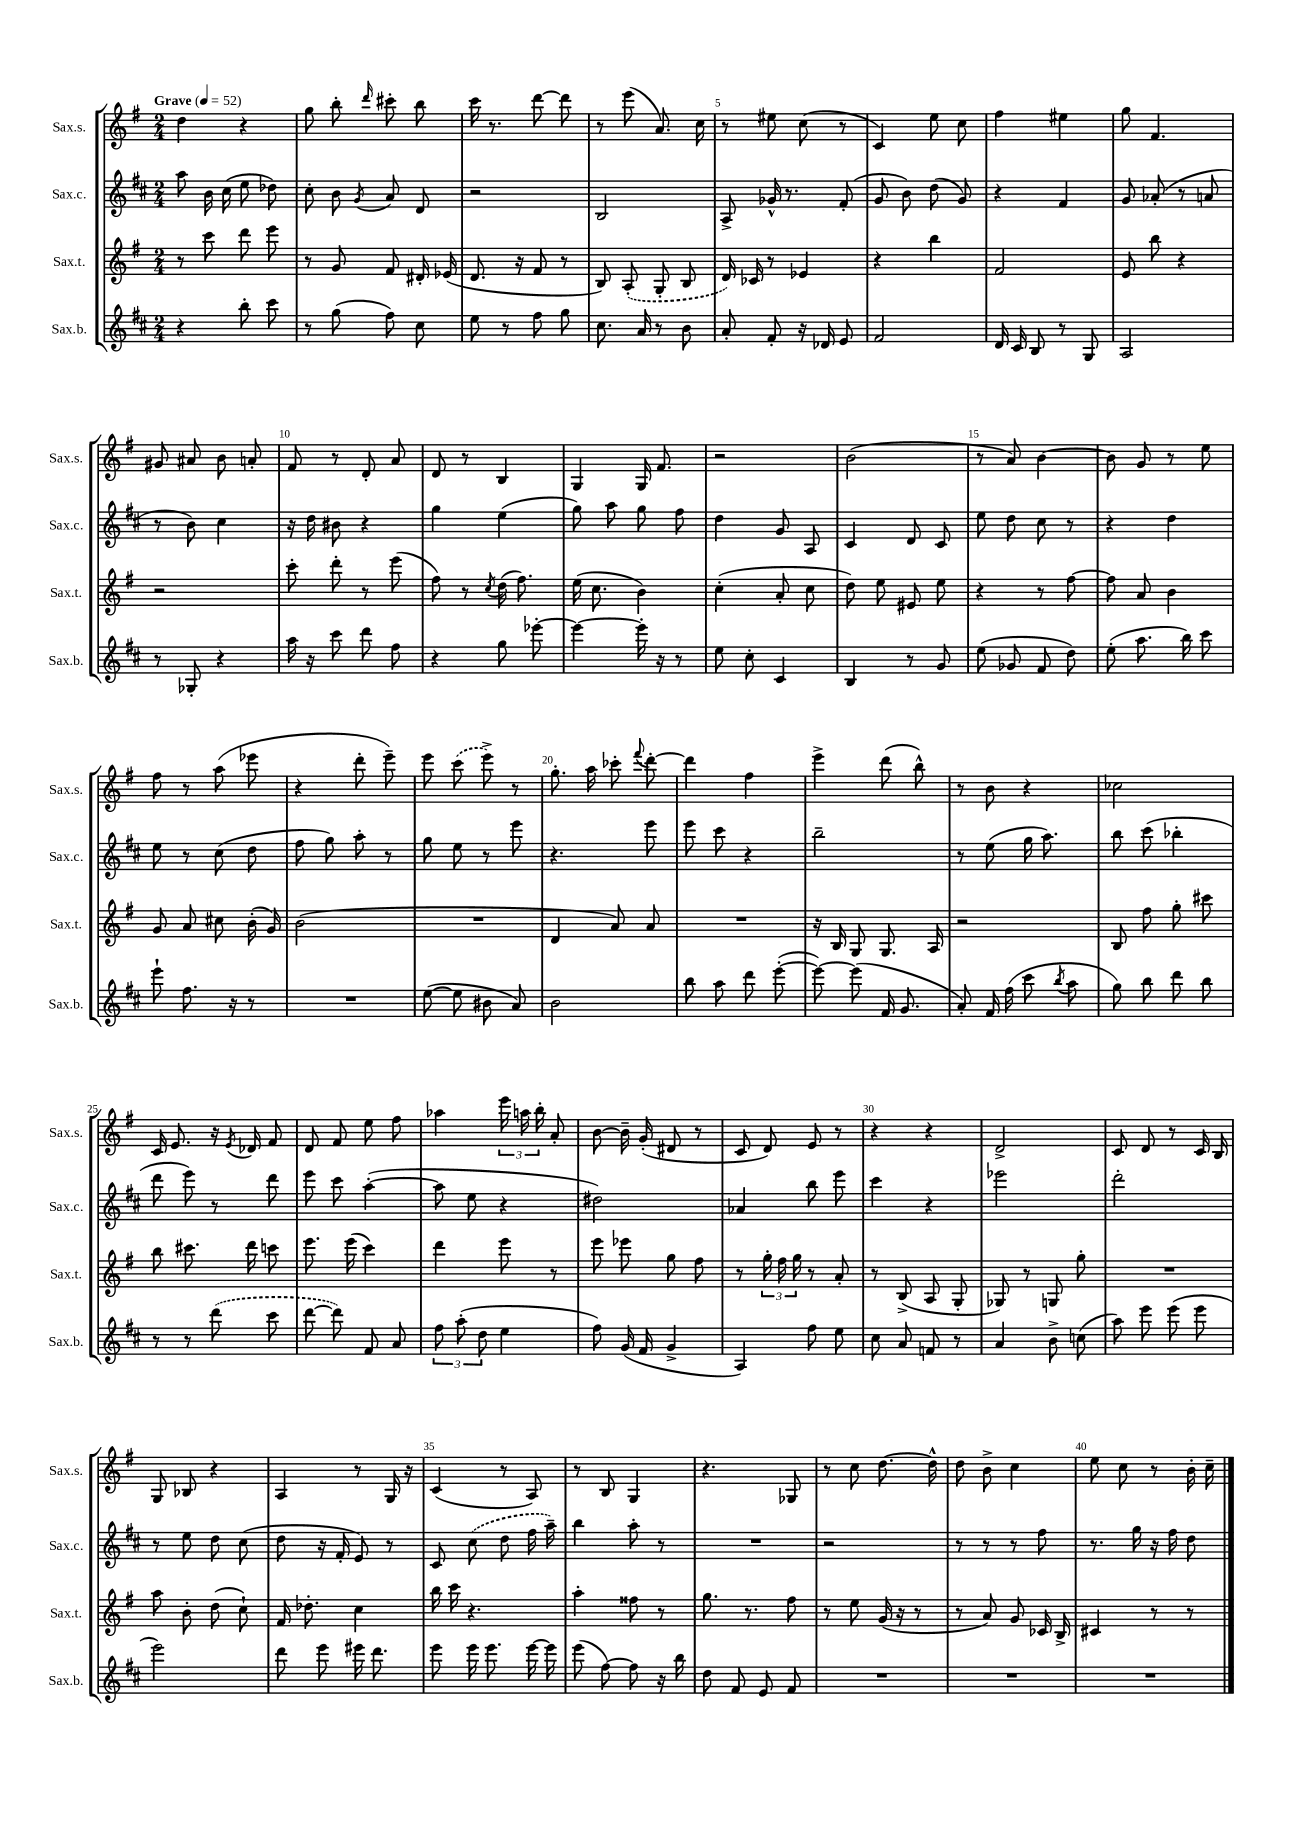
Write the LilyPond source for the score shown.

<<
\new StaffGroup <<
\new Staff = "s0" \with { instrumentName = "Sax.s." shortInstrumentName = "Sax.s." } {
    \clef treble \key g \major \numericTimeSignature \time 2/4 \tempo "Grave" 4 = 52
    \autoBeamOff d''4 r4 |
    g''8 b''8-. \grace { d'''16 } cis'''8-. b''8 |
    c'''16 r8. d'''8~ d'''8 |
    r8 e'''8( a'8.) c''16 |
    r8 eis''8 c''8( r8 |
    c'4) e''8 c''8 |
    fis''4 eis''4 |
    g''8 fis'4. |
    gis'8 ais'8 b'8 a'8-. |
    fis'8 r8 d'8-. a'8 |
    d'8 r8 b4 |
    g4 g16 fis'8. |
    r2 |
    b'2( |
    r8 a'8) b'4~ |
    b'8 g'8 r8 e''8 |
    fis''8 r8 a''8( ees'''8 |
    r4 d'''8-. e'''8--) |
    e'''8 \once \slurDashed c'''8( e'''8->) r8 |
    g''8.-. a''16 ces'''8-. \appoggiatura { fis'''8 } d'''8~-. |
    d'''4 fis''4 |
    e'''4-> d'''8( b''8-^) |
    r8 b'8 r4 |
    ces''2 |
    c'16 e'8. r16 \acciaccatura { e'8 } des'16 fis'8 |
    d'8 fis'8 e''8 fis''8 |
    aes''4 \tuplet 3/2 { e'''16 a''16 b''16-. } a'8-. |
    b'8~ b'16-- g'16-.( dis'8 r8 |
    c'8 d'8) e'8 r8 |
    r4 r4 |
    d'2-> |
    c'8 d'8 r8 c'16 b16 |
    g8 bes8 r4 |
    a4 r8 g16 r16 |
    c'4( r8 a8) |
    r8 b8 g4 |
    r4. ges8 |
    r8 c''8 d''8.~ d''16-^ |
    d''8 b'8-> c''4 |
    e''8 c''8 r8 b'16-. c''16-- \bar "|." |
}
\new Staff = "s1" \with { instrumentName = "Sax.c." shortInstrumentName = "Sax.c." } {
    \clef treble \key d \major \numericTimeSignature \time 2/4
    \autoBeamOff a''8 b'16 cis''16( e''8 des''8) |
    cis''8-. b'8 \acciaccatura { g'8 } a'8 d'8 |
    r2 |
    b2 |
    a8-> ges'16-^ r8. fis'8-.( |
    g'8 b'8) d''8( g'8) |
    r4 fis'4 |
    g'8 aes'8-.( r8 a'8 |
    r8 b'8) cis''4 |
    r16 d''16 bis'8 r4 |
    g''4 e''4( |
    g''8) a''8 g''8 fis''8 |
    d''4 g'8 a8 |
    cis'4 d'8 cis'8 |
    e''8 d''8 cis''8 r8 |
    r4 d''4 |
    e''8 r8 cis''8( d''8 |
    fis''8 g''8) a''8-. r8 |
    g''8 e''8 r8 e'''8 |
    r4. e'''8 |
    e'''8 cis'''8 r4 |
    b''2-- |
    r8 e''8( g''16 a''8.) |
    b''8 cis'''8( bes''4-. |
    d'''8 e'''8) r8 d'''8 |
    e'''8 cis'''8 a''4~-.( |
    a''8 e''8 r4 |
    dis''2) |
    aes'4 b''8 e'''8 |
    cis'''4 r4 |
    ees'''2 |
    d'''2-. |
    r8 e''8 d''8 cis''8( |
    d''8 r16 fis'16-. e'8) r8 |
    cis'8 \once \slurDashed cis''8( d''8 fis''16 a''16--) |
    b''4 a''8-. r8 |
    R2 |
    r2 |
    r8 r8 r8 fis''8 |
    r8. g''16 r16 fis''16 d''8 \bar "|." |
}
\new Staff = "s2" \with { instrumentName = "Sax.t." shortInstrumentName = "Sax.t." } {
    \clef treble \key g \major \numericTimeSignature \time 2/4
    \autoBeamOff r8 c'''8 d'''8 e'''8 |
    r8 g'8 fis'8 dis'16-. ees'16( |
    d'8. r16 fis'8 r8 |
    b8) \once \slurDashed a8-.( g8-. b8 |
    d'16) ces'16 r8 ees'4 |
    r4 b''4 |
    fis'2 |
    e'8 b''8 r4 |
    r2 |
    c'''8-. d'''8-. r8 e'''8( |
    fis''8) r8 \acciaccatura { c''8 } d''16( fis''8.) |
    e''16( c''8. b'4) |
    c''4-.( a'8-. c''8 |
    d''8) e''8 eis'8 e''8 |
    r4 r8 fis''8~ |
    fis''8 a'8 b'4 |
    g'8 a'8 cis''8 b'16-.( g'16) |
    b'2( |
    R2 |
    d'4 a'8) a'8 |
    R2 |
    r16 b16 g8 g8. a16 |
    r2 |
    b8 fis''8 g''8-. cis'''8 |
    b''8 cis'''8. d'''16 c'''8 |
    e'''8. e'''16( c'''4) |
    d'''4 e'''8 r8 |
    e'''8 ees'''8 g''8 fis''8 |
    r8 \tuplet 3/2 { g''16-. fis''16 g''16 } r8 a'8-. |
    r8 b8->( a8 g8-. |
    ges8) r8 g8 g''8-. |
    R2 |
    a''8 b'8-. d''8( c''8-!) |
    fis'16 des''8.-. c''4 |
    b''16 c'''16 r4. |
    a''4-. fisis''8 r8 |
    g''8. r8. fis''8 |
    r8 e''8 g'16( r16 r8 |
    r8 a'8) g'8 ces'16 b16-> |
    cis'4 r8 r8 \bar "|." |
}
\new Staff = "s3" \with { instrumentName = "Sax.b." shortInstrumentName = "Sax.b." } {
    \clef treble \key d \major \numericTimeSignature \time 2/4
    \autoBeamOff r4 b''8-. cis'''8 |
    r8 g''8( fis''8) cis''8 |
    e''8 r8 fis''8 g''8 |
    cis''8. a'16 r8 b'8 |
    a'8-. fis'8-. r16 des'16 e'8 |
    fis'2 |
    d'16 cis'16 b8 r8 g8 |
    a2 |
    r8 ges8-. r4 |
    a''16 r16 cis'''8 d'''8 fis''8 |
    r4 g''8 ees'''8~-. |
    ees'''4~ ees'''16-. r16 r8 |
    e''8 cis''8-. cis'4 |
    b4 r8 g'8 |
    e''8( ges'8 fis'8 d''8) |
    e''8-.( a''8. b''16) cis'''8 |
    e'''8-! fis''8. r16 r8 |
    R2 |
    e''8~( e''8 bis'8 a'8) |
    b'2 |
    b''8 a''8 d'''8 e'''8~-.( |
    e'''8~) e'''8( fis'16 g'8. |
    a'8-.) fis'16 fis''16( cis'''8 \acciaccatura { b''8 } a''8 |
    g''8) b''8 d'''8 b''8 |
    r8 r8 \once \slurDashed d'''8( cis'''8 |
    d'''8~ d'''8) fis'8 a'8 |
    \tuplet 3/2 { fis''8 a''8-.( d''8 } e''4 |
    fis''8) g'16( fis'16 g'4-> |
    a4) fis''8 e''8 |
    cis''8 a'8 f'8 r8 |
    a'4 b'8-> c''8( |
    a''8) e'''8 e'''8( e'''8 |
    e'''2) |
    d'''8 e'''8 eis'''16 d'''8. |
    e'''8 e'''16 e'''8. e'''16~ e'''16 |
    e'''8( fis''8~) fis''8 r16 b''16 |
    d''8 fis'8 e'8 fis'8 |
    R2 |
    R2 |
    R2 \bar "|." |
}
>>
>>
\layout { \context { \Score \override BarNumber.break-visibility = ##(#f #t #t) barNumberVisibility = #(every-nth-bar-number-visible 5) } }
